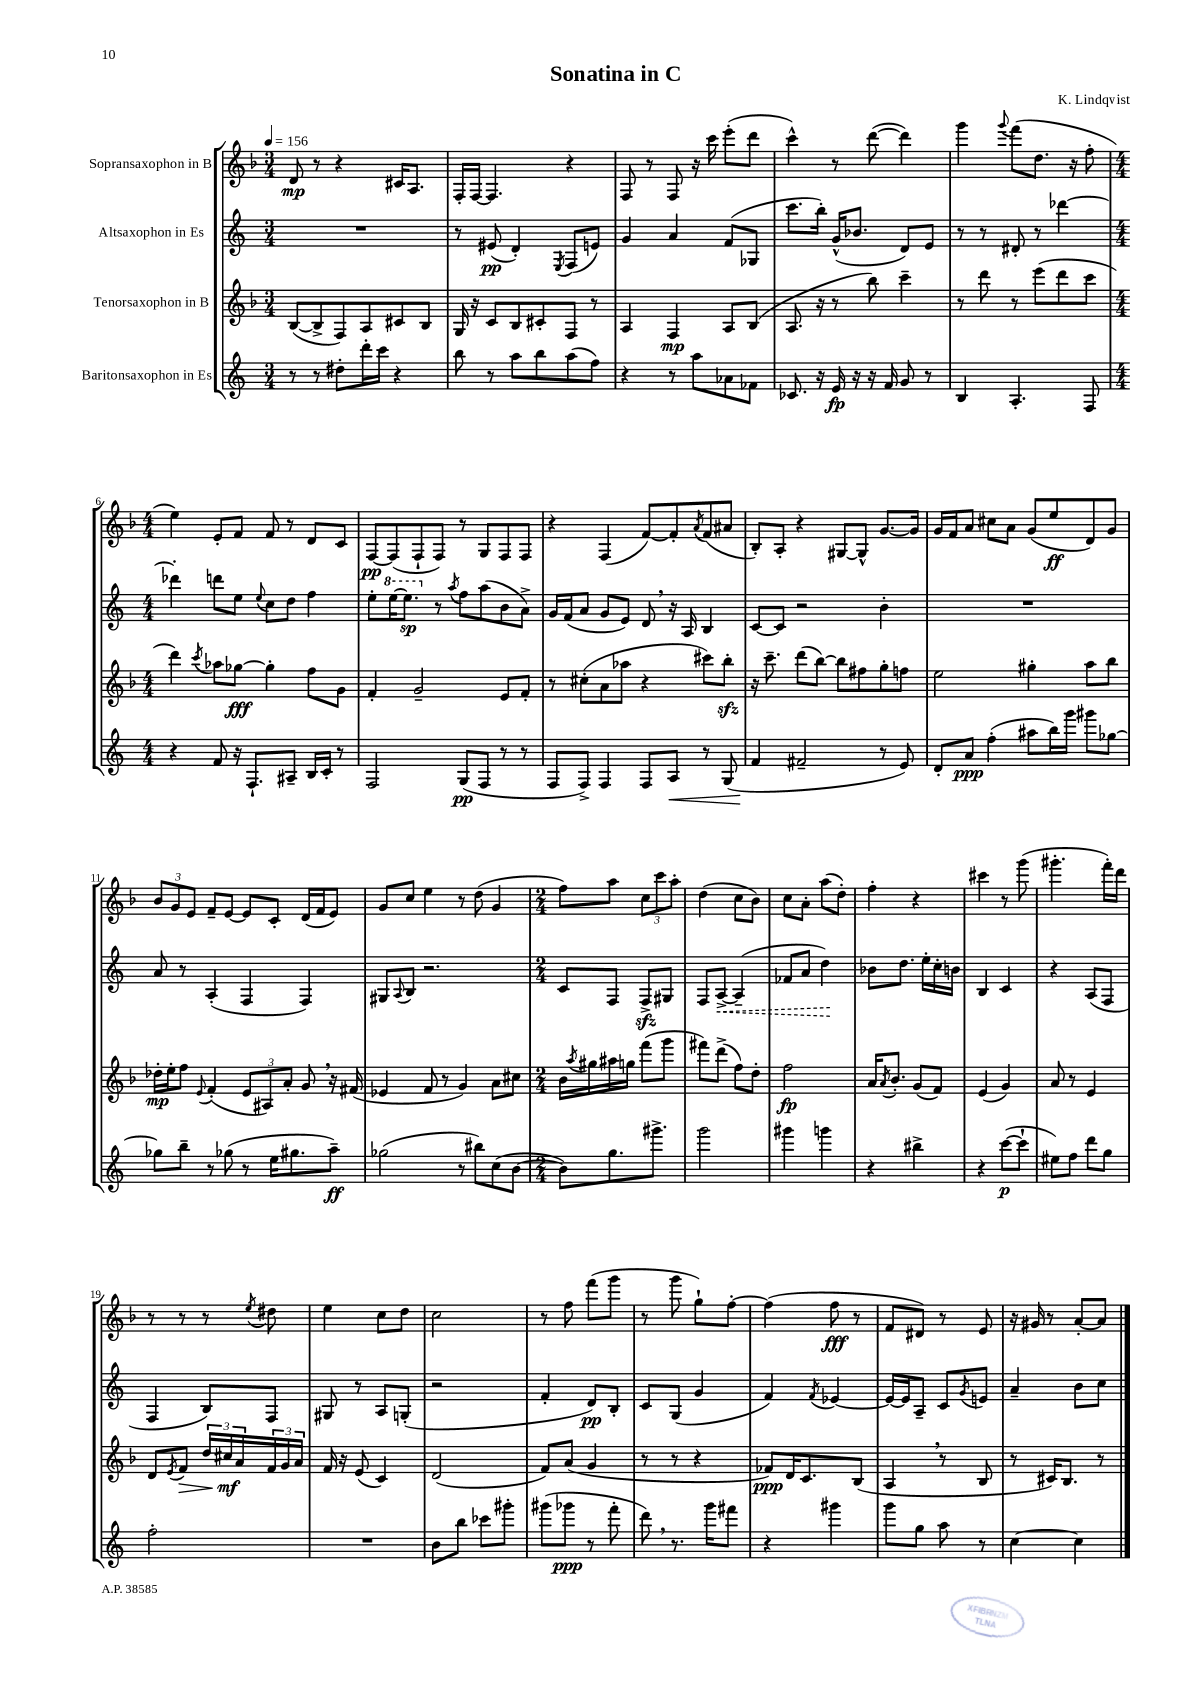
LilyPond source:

\header { title = "Sonatina in C" composer = "K. Lindqvist" }
<<
\new StaffGroup <<
\new Staff = "s0" \with { instrumentName = "Sopransaxophon in B" } {
    \clef treble \key f \major \numericTimeSignature \time 3/4 \tempo 4 = 156
    d'8\mp r8 r4 cis'16 a8. |
    f16-. f16~ f4. r4 |
    f8 r8 f8 r16 c'''16 e'''8-.( d'''8 |
    c'''4-^) r8 d'''8~( d'''4) |
    g'''4 \appoggiatura { g'''8 } f'''8( d''8. r16 f''8-. |
    \numericTimeSignature \time 4/4 e''4) e'8-. f'8 f'8 r8 d'8 c'8 |
    f8~\pp f8( f8-! f8) r8 g8 f8 f8 |
    r4 f4( f'8~) f'8-. \acciaccatura { a'8 } f'8( ais'8 |
    bes8-.) a8-. r4 gis8~ gis8-^ g'8.~ g'16 |
    g'16 f'16 a'8 cis''8 a'8 g'8( e''8\ff d'8) g'8 |
    \tuplet 3/2 { bes'8 g'8 e'8 } f'8-- e'8~ e'8 c'8-. d'16( f'16 e'8) |
    g'8 c''8 e''4 r8 d''8( g'4 |
    \numericTimeSignature \time 2/4 f''8) a''8 \tuplet 3/2 { c''8 c'''8 a''8-. } |
    d''4( c''8 bes'8) |
    c''8 a'8-. a''8( d''8-.) |
    f''4-. r4 |
    cis'''4 r8 g'''8( |
    gis'''4.-. f'''16-.) d'''16 |
    r8 r8 r8 \acciaccatura { e''8 } dis''8 |
    e''4 c''8 d''8 |
    c''2 |
    r8 f''8 f'''8( g'''8 |
    r8 g'''8 g''8-!) f''8~-. |
    f''4( f''8\fff r8 |
    f'8 dis'8) r8 e'8 |
    r16 gis'16 r8 a'8~-. a'8 \bar "|." |
}
\new Staff = "s1" \with { instrumentName = "Altsaxophon in Es" } {
    \clef treble \key c \major \numericTimeSignature \time 3/4
    R2. |
    r8 eis'8\pp( d'4-.) \acciaccatura { e8 } f8( e'8) |
    g'4 a'4 f'8( ges8 |
    c'''8. b''16-.) g'16-^( bes'8. d'8) e'8 |
    r8 r8 dis'8-. r8 des'''4~ |
    \numericTimeSignature \time 4/4 des'''4-. d'''8 e''8 \appoggiatura { e''8 } c''8 d''8 f''4 |
    e''8-. \ottava #1 e'''16~ e'''8.\sp \ottava #0 r8 \acciaccatura { a''8 } f''8 a''8( b'8 a'8->) |
    g'16 f'16( a'8 g'8 e'8) d'8 \breathe r16 a16 b4 |
    c'8~ c'8 r2 b'4-. |
    R1 |
    a'8 r8 a4-.( f4 f4) |
    gis8 \appoggiatura { a8 } b8 r2. |
    \numericTimeSignature \time 2/4 c'8 f8 f8->\sfz gis8 |
    f8 \once \override Hairpin.style = #'dashed-line a8~->\< a4--( |
    fes'8 a'8 d''4\!) |
    bes'8 d''8. e''16-. c''16-. b'16 |
    b4 c'4 |
    r4 a8( f8 |
    f4 b8) f8 |
    gis8 r8 a8 g8-.( |
    r2 |
    f'4-. d'8\pp) b8-. |
    c'8 g8( g'4 |
    f'4) \acciaccatura { f'8 } ees'4~ |
    ees'16~ ees'16 a8-- c'8 \acciaccatura { g'8 } e'8 |
    a'4-- b'8 c''8 \bar "|." |
}
\new Staff = "s2" \with { instrumentName = "Tenorsaxophon in B" } {
    \clef treble \key f \major \numericTimeSignature \time 3/4
    bes8~( bes8-> f8) a8 cis'8 bes8 |
    g16 r16 c'8 bes8 cis'8-. f8 r8 |
    a4 f4\mp a8 bes8( |
    a8. r16 r8 bes''8) c'''4-- |
    r8 d'''8 r8 e'''8( d'''8 c'''8 |
    \numericTimeSignature \time 4/4 d'''4) \acciaccatura { c'''8 } aes''8 ges''8~\fff ges''4-. f''8 g'8 |
    f'4-. g'2-- e'8 f'8-. |
    r8 cis''8-.( a'8 aes''8 r4 cis'''8) bes''8-.\sfz |
    r16 c'''8.-- d'''8( bes''8~) bes''8 fis''8 g''8-. f''8 |
    e''2 gis''4-. a''8 bes''8 |
    des''16-.\mp e''16-. f''8 \appoggiatura { e'8 } f'4-.( \tuplet 3/2 { e'8 ais8) a'8-. } g'8 \breathe r16 fis'16( |
    ees'4 f'8 r8 g'4) a'8 cis''8 |
    \numericTimeSignature \time 2/4 bes'16 \acciaccatura { a''8 } gis''16 ais''16 g''16 f'''8( g'''8 |
    fis'''8) d'''8->( f''8) d''8-. |
    f''2\fp |
    a'16 \acciaccatura { a'8 } bes'8.-. g'8( f'8) |
    e'4( g'4) |
    a'8 r8 e'4 |
    d'8 \acciaccatura { e'8 } f'8\> \tuplet 3/2 { d''16 cis''16\mf\! a'16 } \tuplet 3/2 { f'16 g'16 a'16 } |
    f'16 r16 e'8( c'4) |
    d'2( |
    f'8) a'8( g'4 |
    r8 r8 r4 |
    fes'8\ppp) d'16 c'8. bes8( |
    a4 \breathe r8 bes8 |
    r8 cis'16) bes8. r8 \bar "|." |
}
\new Staff = "s3" \with { instrumentName = "Baritonsaxophon in Es" } {
    \clef treble \key c \major \numericTimeSignature \time 3/4
    r8 r8 dis''8-. d'''16-. c'''16 r4 |
    b''8 r8 a''8 b''8 a''8( f''8) |
    r4 r8 a''8 aes'8 fes'8 |
    ces'8. r16 e'16\fp r16 r16 f'16 g'8 r8 |
    b4 a4.-. f8 |
    \numericTimeSignature \time 4/4 r4 f'8 r16 f8.-! ais8-- b16 c'16-. r8 |
    f2 g8\pp( f8 r8 r8 |
    f8 f8->) f4 f8 a8\< r8 g8( |
    f'4\! fis'2-- r8 e'8) |
    d'8-. a'8\ppp f''4-.( ais''8 b''16) g'''16 gis'''8 ges''8~ |
    ges''8 b''8-- r8 ges''8( r8 e''16 gis''8. a''8--\ff) |
    ges''2( r8 bis''8) c''8( b'8~ |
    \numericTimeSignature \time 2/4 b'8) g''8. gis'''8.-> |
    g'''2 |
    gis'''4 g'''4 |
    r4 bis''4-> |
    r4 c'''8~\p( c'''8-! |
    eis''8) f''8 d'''8 g''8 |
    f''2-. |
    R2 |
    b'8 b''8 ces'''8 gis'''8-. |
    gis'''8( ges'''8\ppp r8 f'''8-. |
    d'''8) \breathe r8. g'''16 fis'''8 |
    r4 gis'''4 |
    g'''8 g''8 a''8 r8 |
    c''4~ c''4 \bar "|." |
}
>>
>>
